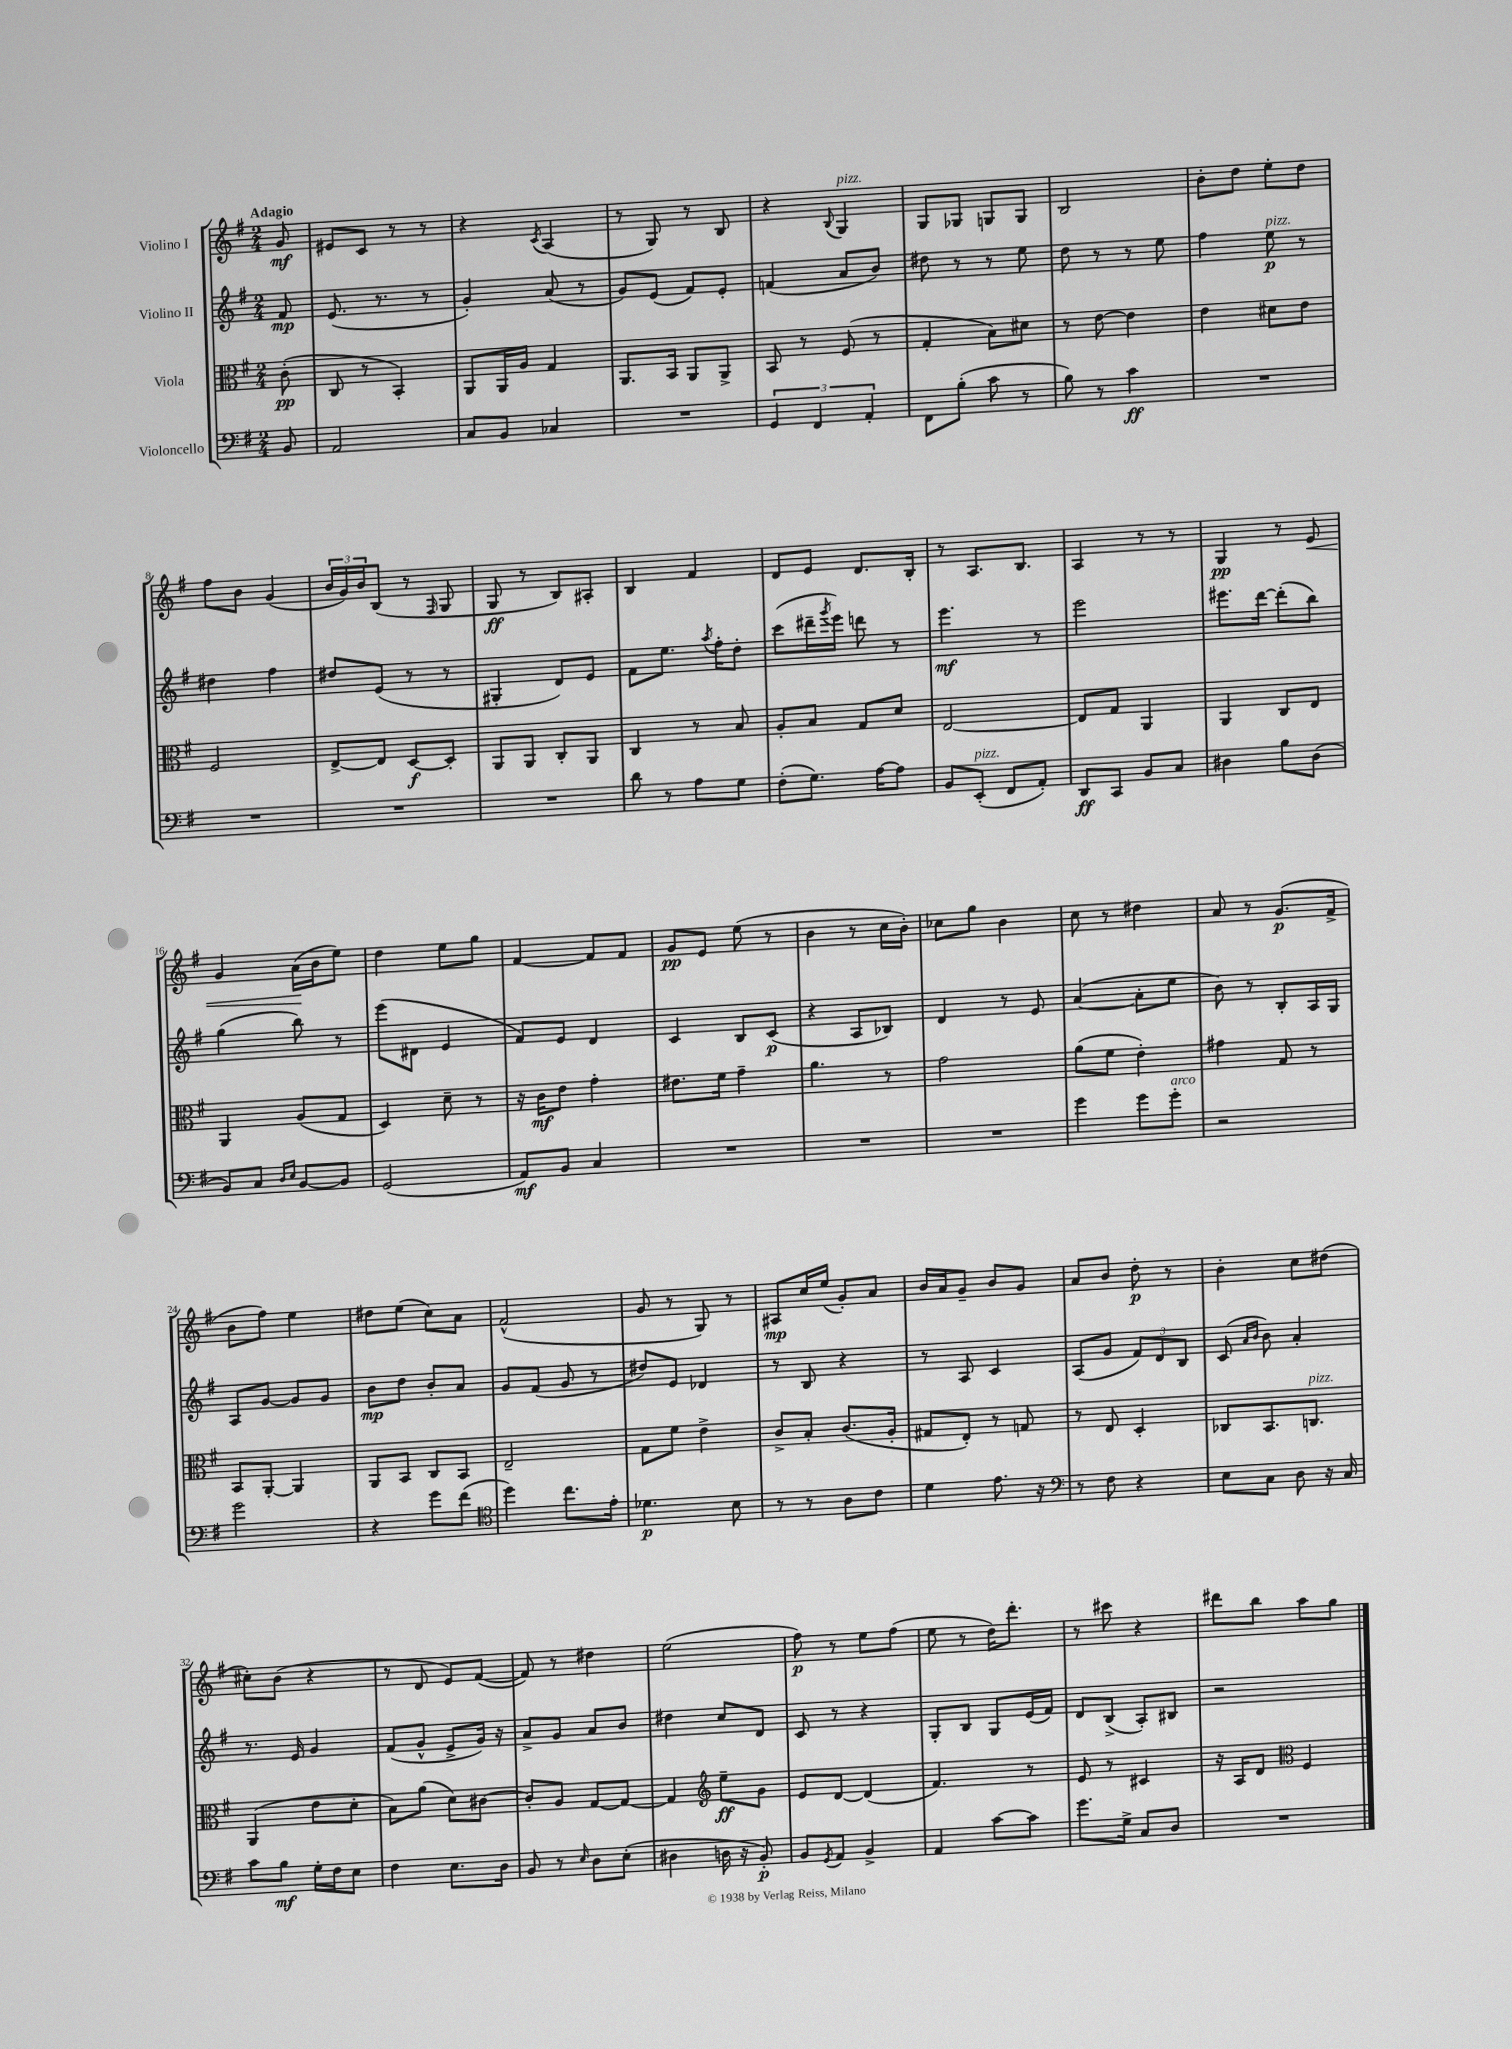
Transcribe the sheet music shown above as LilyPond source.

<<
\new StaffGroup <<
\new Staff = "s0" \with { instrumentName = "Violino I" } {
    \clef treble \key g \major \numericTimeSignature \time 2/4 \partial 8 \tempo "Adagio"
    g'8\mf |
    eis'8 c'8 r8 r8 |
    r4 \acciaccatura { c'8 } a4( |
    r8 g8) r8 b8 |
    r4 \appoggiatura { b8 } g4^\markup { \italic "pizz." } |
    g8 ges8 g8 g8 |
    b2 |
    b'8-. d''8 e''8-. d''8 |
    fis''8 b'8 g'4( |
    \tuplet 3/2 { b'16 g'16) b'16 } b8( r8 \grace { fis16 } g8 |
    g8\ff r8 b8) ais8-. |
    b4 fis'4 |
    d'8 e'8 d'8. b16-. |
    r8 a8. b8. |
    a4 r8 r8 |
    g4\pp r8 e'8\< |
    g'4 a'16\!( b'16 e''8) |
    d''4 e''8 g''8 |
    fis'4~ fis'8 fis'8 |
    g'8\pp e'8 e''8( r8 |
    b'4 r8 c''16 b'16-.) |
    ces''8 g''8 b'4 |
    c''8 r8 dis''4 |
    a'8 r8 g'8.\p( fis'16-> |
    b'8 fis''8) e''4 |
    dis''8 e''8( c''8) a'8 |
    fis'2-^( |
    g'8 r8 g8) r8 |
    ais8\mp c''16 e''16( g'8-.) a'8 |
    b'16 a'16 g'8-- b'8 g'8 |
    a'8 b'8 d''8-.\p r8 |
    b'4-. c''8 dis''8( |
    cis''8-.) b'8( r4 |
    r8 d'8 e'8) fis'8~( |
    fis'8) r8 dis''4 |
    e''2( |
    fis''8\p) r8 e''8 fis''8( |
    e''8 r8 d''16) d'''8.-. |
    r8 cis'''8 r4 |
    dis'''8 b''8 a''8 g''8 \bar "|." |
}
\new Staff = "s1" \with { instrumentName = "Violino II" } {
    \clef treble \key g \major \numericTimeSignature \time 2/4 \partial 8
    fis'8\mp |
    e'8.( r8. r8 |
    g'4-.) a'8( r8 |
    g'8) e'8( fis'8) e'8-. |
    f'4( a'8 b'8) |
    dis''8 r8 r8 e''8 |
    d''8 r8 r8 e''8 |
    fis''4 e''8\p^\markup { \italic "pizz." } r8 |
    dis''4 fis''4 |
    dis''8 e'8( r8 r8 |
    gis4-. d'8) e'8 |
    fis'8 e''8. \acciaccatura { a''8 } fis''16-. d''8-. |
    c'''8( dis'''16-- \acciaccatura { g'''8 } e'''16) d'''8 r8 |
    e'''4.\mf r8 |
    e'''2 |
    eis'''8. d'''16~ d'''8-.( b''8) |
    g''4( b''8) r8 |
    e'''8( dis'8 e'4 |
    fis'8) e'8 d'4 |
    c'4 b8 c'8\p( |
    r4 a8 bes8) |
    d'4 r8 e'8 |
    a'4~( a'8-. e''8 |
    b'8) r8 b8-. a16 g16 |
    a8 g'8~ g'8 g'8 |
    b'8\mp d''8 b'8-. a'8 |
    g'8 fis'8( g'8 r8 |
    dis''8) e'8 des'4 |
    r8 b8 r4 |
    r8 a8 c'4 |
    a8( g'8 \tuplet 3/2 { fis'8) d'8 b8 } |
    c'8( \grace { a'16 b'16 } b'8) a'4-. |
    r8. e'16 g'4 |
    fis'8( g'8-^ e'8-> g'16) r16 |
    a'8-> g'8 a'8 b'8 |
    dis''4 c''8 d'8 |
    c'8 r8 r4 |
    g8-. b8 g8 e'16( fis'16) |
    d'8 b8->( a8-.) bis8 |
    r2 \bar "|." |
}
\new Staff = "s2" \with { instrumentName = "Viola" } {
    \clef alto \key g \major \numericTimeSignature \time 2/4 \partial 8
    c'8-.\pp( |
    c8 r8 b,4-.) |
    a,8 a,16 a16 g4 |
    a,8. b,16 a,8 a,8-> |
    b,8 r8 fis8( r8 |
    g4-. b8) dis'8 |
    r8 e'8~ e'4 |
    e'4 dis'8 e'8 |
    fis2 |
    e8~-> e8 d8~\f d8-. |
    a,8 a,8 c8-. a,8 |
    c4 r8 b8 |
    a8-. b8 g8 d'8 |
    e2~ |
    e8 g8 a,4 |
    a,4 c8 e8 |
    a,4 a8( g8 |
    d4) d'8-- r8 |
    r16 c'16\mf e'8 g'4-. |
    eis'8. fis'16 g'4-- |
    a'4. r8 |
    g'2 |
    a'8( fis'8 e'4-.) |
    gis'4 g8 r8 |
    b,8 a,8~-. a,4 |
    a,8 b,8 c8 b,8 |
    e2-- |
    g8 fis'8 e'4-> |
    c'8-> b8-. c'8.( a16-. |
    gis8 e8-.) r8 g8 |
    r8 e8 d4-. |
    ces8 b,8. c8.^\markup { \italic "pizz." } |
    a,4( e'8 d'8-. |
    b8) a'8( d'8) cis'8~ |
    cis'8-. a8 g8~ g8~ |
    g4 \clef treble e''8--\ff g'8 |
    e'8 d'8~ d'4( |
    fis'4.) r8 |
    e'8 r8 cis'4 |
    r16 a16 d'8 \clef alto fis4 \bar "|." |
}
\new Staff = "s3" \with { instrumentName = "Violoncello" } {
    \clef bass \key g \major \numericTimeSignature \time 2/4 \partial 8
    b,8 |
    a,2 |
    c8 b,8 ces4 |
    R2 |
    \tuplet 3/2 { g,4 fis,4 a,4-. } |
    fis,8 b8-.( c'8 r8 |
    b8) r8 c'4\ff |
    R2 |
    R2 |
    R2 |
    R2 |
    d'8 r8 a8 g8 |
    fis8-.( g8.) a16~ a8 |
    b,8 e,8-.^\markup { \italic "pizz." }( fis,8 a,8-.) |
    d,8\ff c,8 b,8 c8 |
    dis4 b8 dis8( |
    b,8) c8 \grace { d16 e16 } b,8~ b,8 |
    g,2( |
    a,8\mf) b,8 c4 |
    R2 |
    R2 |
    R2 |
    g'4 g'8 g'8-.^\markup { \italic "arco" } |
    r2 |
    g'2 |
    r4 g'8 fis'8( |
    \clef tenor d''4) c''8. e'16-. |
    des'4.\p b8 |
    r8 r8 a8 c'8 |
    d'4 e'8. r16 |
    \clef bass r8 fis8 r4 |
    e8 c8 d8 r16 c16 |
    c'8 b8\mf g16-. fis16 e8 |
    fis4 e8. d16 |
    b,8 r8 \grace { e16 } d8 e8-.( |
    dis4 d16 r16 b,8-.\p) |
    b,8 \acciaccatura { g,8 } a,8 b,4-> |
    a,4 c'8~ c'8 |
    g'8. g16-> c8 d8 |
    R2 \bar "|." |
}
>>
>>
